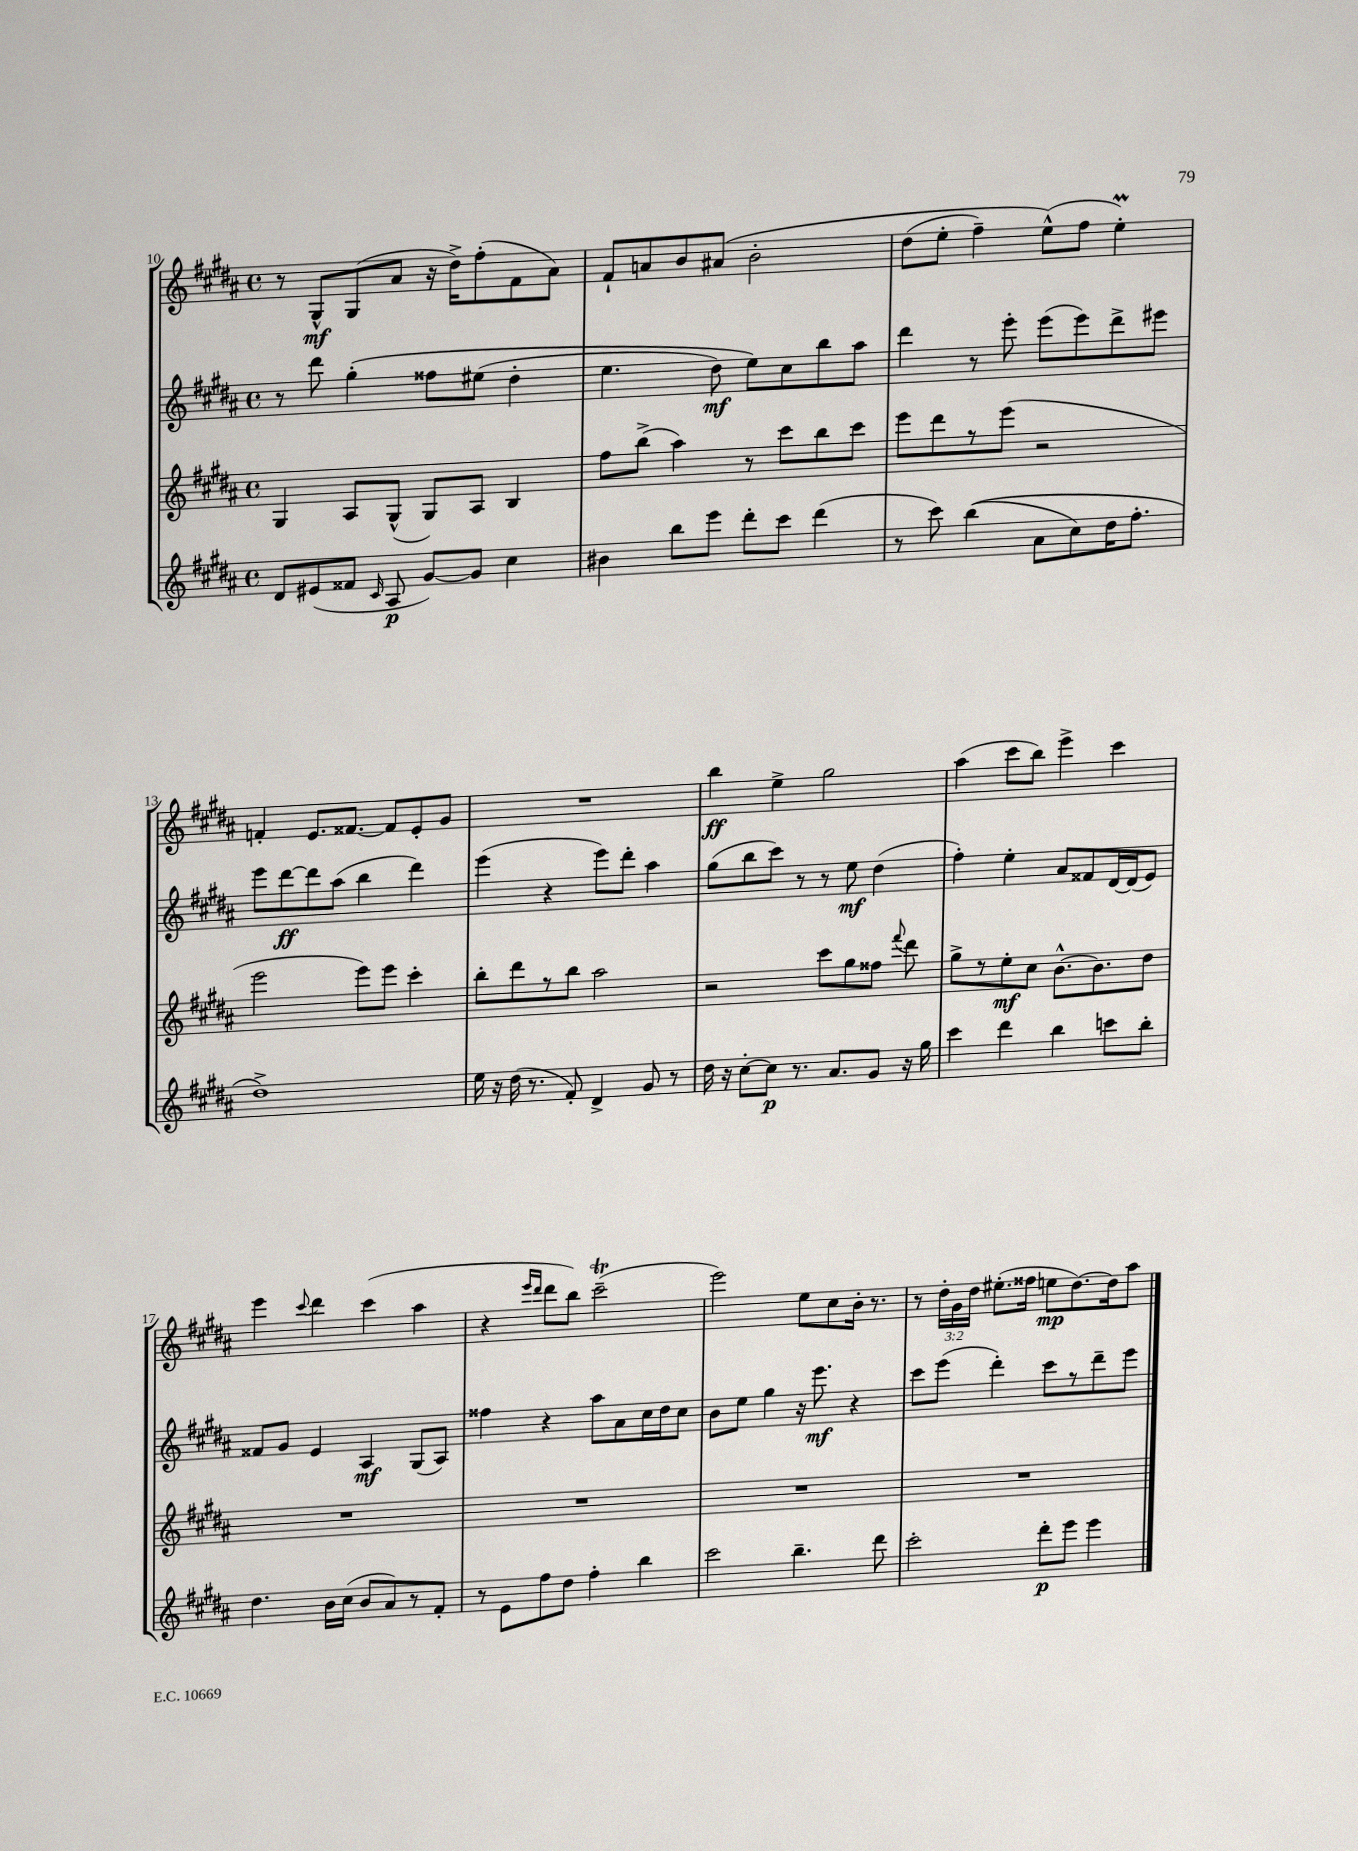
<<
\new StaffGroup <<
\new Staff = "s0" {
    \clef treble \key b \major \defaultTimeSignature \time 4/4 \override Staff.TupletNumber.text = #tuplet-number::calc-fraction-text
    \autoBeamOff r8 gis8[-^\mf gis8( ais'8] r16 dis''16[->) fis''8-.( fis'8 ais'8]) |
    fis'8[-! a'8 b'8 ais'8]\( b'2-. |
    dis''8[( e''8]-. fis''4--) e''8[-^(\) fis''8] e''4-.\prall) |
    f'4-. e'8.[ fisis'8.]~ fisis'8[ e'8-. gis'8] |
    R1 |
    b''4\ff e''4-> gis''2 |
    ais''4( cis'''8[ b''8]) e'''4-> cis'''4 |
    e'''4 \appoggiatura { cis'''8 } dis'''4 cis'''4( ais''4 |
    r4 \grace { e'''16[ dis'''16] } dis'''8[ b''8]) cis'''2--\trill( |
    e'''2) e''8[ cis''8 b'16]-. r8. |
    r8 \tuplet 3/2 { dis''16[-. gis'16 dis''16] } eis''8.[-.( fisis''16] e''8[\mp dis''8.~) dis''16 ais''8] \bar "|." |
}
\new Staff = "s1" {
    \clef treble \key b \major \defaultTimeSignature \time 4/4
    \autoBeamOff r8 dis'''8 gis''4-.\( fisis''8[ eis''8]( dis''4-. |
    e''4. dis''8\mf) e''8[\) cis''8 b''8 ais''8] |
    dis'''4 r8 e'''8-. e'''8[( e'''8) dis'''8-> eis'''8] |
    e'''8[ dis'''8~\ff dis'''8 ais''8]( b''4 dis'''4) |
    e'''4( r4 e'''8[) dis'''8]-. ais''4 |
    gis''8[( b''8 cis'''8]) r8 r8 e''8\mf dis''4( |
    fis''4-.) e''4-. ais'8[ fisis'8 dis'16~ dis'16( e'8]) |
    fisis'8[ gis'8] e'4 ais4\mf gis8[( ais8]) |
    fisis''4 r4 ais''8[ ais'8 cis''16 dis''16 cis''8] |
    b'8[ e''8] gis''4 r16 e'''8.\mf r4 |
    cis'''8[ e'''8]( dis'''4-.) cis'''8[ r8 dis'''8-- e'''8] \bar "|." |
}
\new Staff = "s2" {
    \clef treble \key b \major \defaultTimeSignature \time 4/4
    \autoBeamOff gis4 ais8[ gis8]-^( gis8[) ais8] b4 |
    fis''8[ b''8]->( ais''4) r8 cis'''8[ b''8 cis'''8] |
    e'''8[ dis'''8 r8 e'''8]( r2 |
    e'''2 e'''8[) e'''8] cis'''4-. |
    b''8[-. dis'''8 r8 b''8] ais''2 |
    r2 cis'''8[ gis''8 fisis''8] \appoggiatura { fis'''8 } dis'''8 |
    gis''8[-> r8 e''8-.\mf cis''8] b'8.[~-^ b'8. dis''8] |
    R1 |
    R1 |
    R1 |
    R1 \bar "|." |
}
\new Staff = "s3" {
    \clef treble \key b \major \defaultTimeSignature \time 4/4
    \autoBeamOff dis'8[ eis'8( fisis'8] \grace { cis'16 } ais8\p gis'8[~) gis'8] cis''4 |
    bis'4 b''8[ e'''8] dis'''8[-. cis'''8] dis'''4( |
    r8 cis'''8) b''4(\( ais'8[ cis''8) dis''16 fis''8.]-. |
    dis''1->\) |
    e''16 r16 dis''16( r8. fis'8-.) dis'4-> gis'8 r8 |
    dis''16 r16 cis''8[~-. cis''8]\p r8. ais'8.[ gis'8] r16 gis''16 |
    cis'''4 dis'''4 b''4 c'''8[ b''8]-. |
    dis''4. b'16[ cis''16]( b'8[ ais'8) r8 fis'8]-. |
    r8 e'8[ fis''8 dis''8] fis''4-. b''4 |
    cis'''2 b''4.-- dis'''8 |
    cis'''2-. dis'''8[-.\p e'''8] e'''4 \bar "|." |
}
>>
>>
\layout { \context { \Score currentBarNumber = #10 } }
